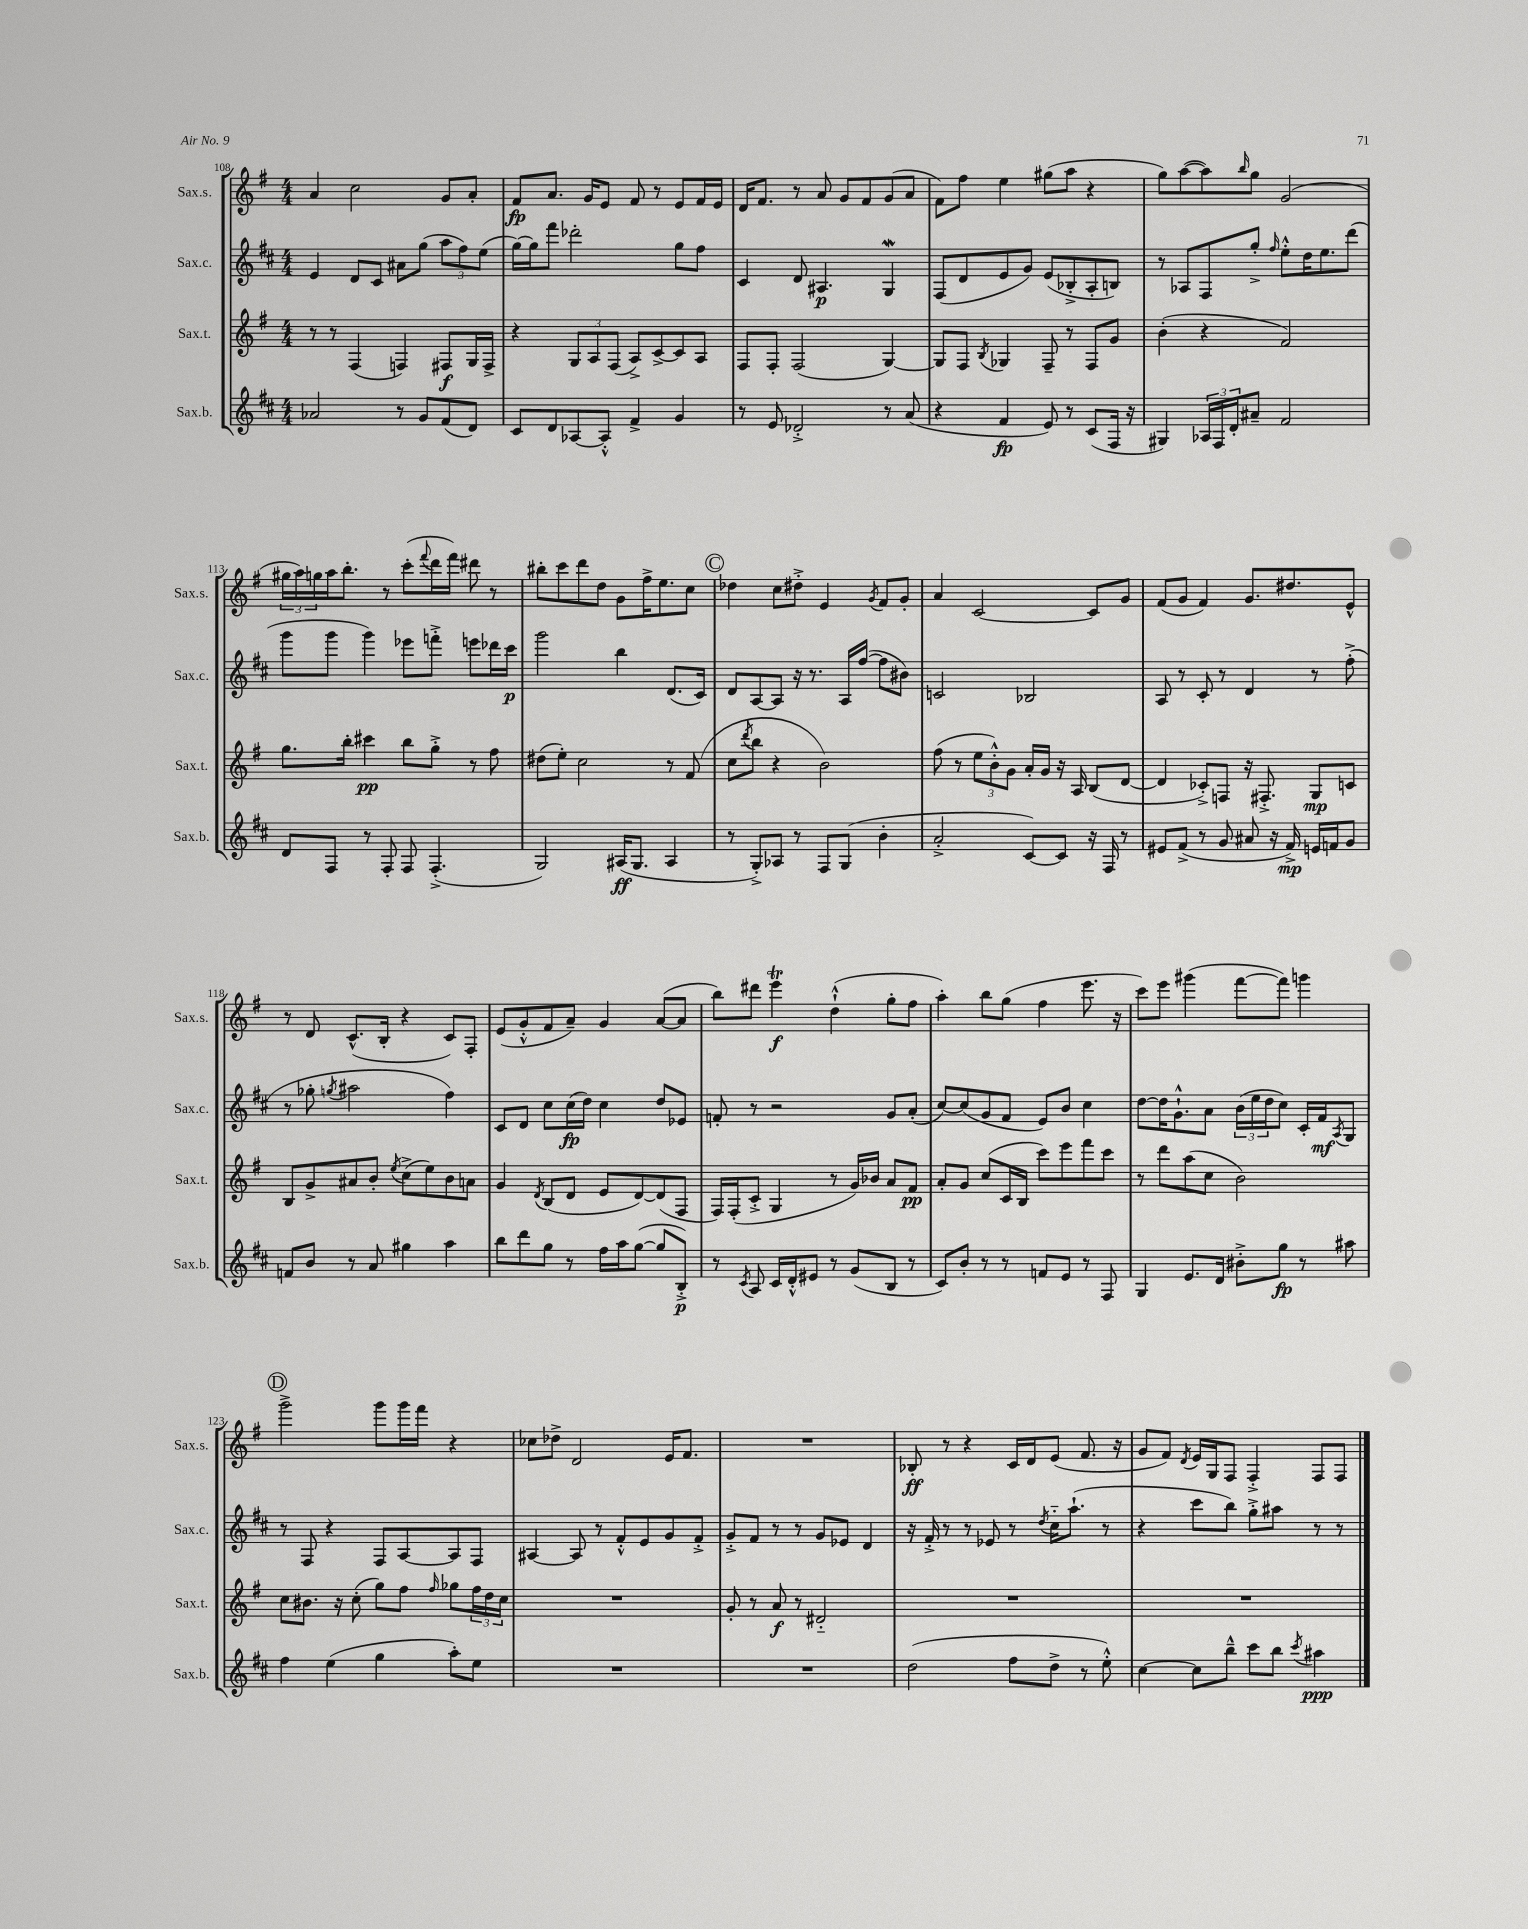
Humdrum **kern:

**kern	**dynam	**kern	**dynam	**kern	**dynam	**kern	**dynam
*part4	*part4	*part3	*part3	*part2	*part2	*part1	*part1
*staff4	*staff4	*staff3	*staff3	*staff2	*staff2	*staff1	*staff1
*I"Sax.b.	*	*I"Sax.t.	*	*I"Sax.c.	*	*I"Sax.s.	*
*I'Sax.b.	*	*I'Sax.t.	*	*I'Sax.c.	*	*I'Sax.s.	*
*clefG2	*	*clefG2	*	*clefG2	*	*clefG2	*
*k[f#c#]	*	*k[f#]	*	*k[f#c#]	*	*k[f#]	*
*M4/4	*	*M4/4	*	*M4/4	*	*M4/4	*
=108	=108	=108	=108	=108	=108	=108	=108
2a-X/	.	8r	.	4e/	.	4a/	.
.	.	8r	.	.	.	.	.
.	.	(4F#/	.	8d/L	.	2cc\	.
.	.	.	.	8c#/J	.	.	.
8r	.	4Fn/)	.	8a#X\L	.	.	.
8g/L	.	.	.	(8gg\J	.	.	.
(8f#/	.	8F#X/L	f	12aa\L	.	8g/L	.
.	.	.	.	12ff#\)	.	.	.
8d/J)	.	16G/L	.	.	.	8a'/J	.
.	.	.	.	(12ee\J	.	.	.
.	.	16F#^/JJ	.	.	.	.	.
=109	=109	=109	=109	=109	=109	=109	=109
8c#/L	.	4r	.	[16gg\LL)	.	8f#/L	fp
.	.	.	.	16gg\J]	.	.	.
8d/	.	.	.	8fff#\J	.	8.a/J	.
[8A-X/	.	12G/L	.	2ddd-X'\	.	.	.
.	.	.	.	.	.	16g/KL	.
.	.	12A/	.	.	.	.	.
8A-'^^/J]	.	.	.	.	.	8e/J	.
.	.	(12F#/J	.	.	.	.	.
4f#^/	.	8A^/L)	.	.	.	8f#/	.
.	.	[8c^/	.	.	.	8r	.
4g/	.	8c/]	.	8gg\L	.	8e/L	.
.	.	8A/J	.	8ff#\J	.	16f#/L	.
.	.	.	.	.	.	16e/JJ	.
=110	=110	=110	=110	=110	=110	=110	=110
8r	.	8F#/L	.	4c#/	.	16d/KL	.
.	.	.	.	.	.	8.f#/J	.
8e/	.	8F#'/J	.	.	.	.	.
2d-X'^/	.	(2F#/	.	8d/	.	8r	.
.	.	.	.	4.A#X/	p	8a/	.
.	.	.	.	.	.	8g/L	.
.	.	.	.	.	.	8f#/	.
8r	.	[4G/)	.	4Gw/	.	(8g/	.
(8a/	.	.	.	.	.	8a/J	.
=111	=111	=111	=111	=111	=111	=111	=111
4r	.	8G/L]	.	(8F#/L	.	8f#\L)	.
.	.	8F#/J	.	8d/	.	8ff#\J	.
.	.	8qB/	.	.	.	.	.
4f#/	fp	4G-X/	.	8e/	.	4ee\	.
.	.	.	.	8g/J)	.	.	.
8e/)	.	8F#~/	.	(8e/L	.	(8gg#X\L	.
8r	.	8r	.	8B-X'^/	.	8aa\J	.
(8c#/L	.	8F#/L	.	8A'/	.	4r	.
16F#/Jk	.	8g/J	.	8Bn/J)	.	.	.
16r	.	.	.	.	.	.	.
=112	=112	=112	=112	=112	=112	=112	=112
4G#X/)	.	(4b'\	.	8r	.	8gg\L)	.
.	.	.	.	8A-X/L	.	([8aa\	.
24A-X/LL	.	4r	.	8F#/	.	8aa\])	.
24F#/	.	.	.	.	.	.	.
24d'/J	.	.	.	.	.	.	.
.	.	.	.	.	.	16qqbb/	.
8a#X~/J	.	.	.	8gg'^/J	.	8gg\J	.
.	.	.	.	16qqff#/	.	.	.
2f#/	.	2f#/)	.	8ee'^^\L	.	(2g/	.
.	.	.	.	16dd\K	.	.	.
.	.	.	.	8.ee\	.	.	.
.	.	.	.	(8ddd\J	.	.	.
!!LO:LB:g=z
=113	=113	=113	=113	=113	=113	=113	=113
8d/L	.	8.gg\L	.	8ggg\L	.	24gg#X\LL	.
.	.	.	.	.	.	24aa\)	.
.	.	.	.	.	.	24ggn\	.
8F#/J	.	.	.	8ggg\J	.	16aa\J	.
.	.	16bb'\Jk	.	.	.	8.bb'\J	.
8r	.	4ccc#X\	pp	4ggg\)	.	.	.
8F#'/	.	.	.	.	.	8r	.
8F#/	.	8bb\L	.	8eee-X\L	.	(8ccc'\L	.
.	.	.	.	.	.	8qqfff#/	.
(4.F#'^/	.	8gg'^\J	.	8fffn'^\J	.	16ddd\L	.
.	.	.	.	.	.	16fff#\JJ)	.
.	.	8r	.	8eeen\L	.	8ddd#X\	.
.	.	8ff#\	.	16ddd-X\L	.	8r	.
.	.	.	.	16ccc#\JJ	p	.	.
=114	=114	=114	=114	=114	=114	=114	=114
2G/)	.	(8dd#X\L	.	2ggg\	.	8bb#X'\L	.
.	.	8ee'\J)	.	.	.	8ccc\	.
.	.	2cc\	.	.	.	8ddd\	.
.	.	.	.	.	.	8dd\J	.
(16A#X/KL	ff	.	.	4bb\	.	8g\L	.
8.G/J	.	.	.	.	.	.	.
.	.	.	.	.	.	16ff#^\K	.
.	.	.	.	.	.	8.ee\	.
4A#/	.	8r	.	(8.d/L	.	.	.
.	.	(8f#/	.	.	.	8cc\J	.
.	.	.	.	16c#/Jk)	.	.	.
!!LO:REH:place=s1:t=C
=115	=115	=115	=115	=115	=115	=115	=115
8r	.	8cc\L	.	8d/L	.	4dd-X\	.
.	.	8qddd/	.	.	.	.	.
8G'^/L)	.	8bb\J	.	[8A/	.	.	.
8A-X/J	.	4r	.	8A/J]	.	8cc\L	.
8r	.	.	.	16r	.	8dd#X'^\J	.
.	.	.	.	8.r	.	.	.
8F#/L	.	2b\)	.	.	.	4e/	.
(8G/J	.	.	.	16A/LL	.	.	.
.	.	.	.	([16ff#/JJ	.	.	.
.	.	.	.	.	.	8qg/	.
4b'\	.	.	.	8ff#\L]	.	8f#/L	.
.	.	.	.	8b#X\J)	.	8g'/J	.
=116	=116	=116	=116	=116	=116	=116	=116
2a'^/	.	(8ff#\	.	2cn/	.	4a/	.
.	.	8r	.	.	.	.	.
.	.	12ee\L	.	.	.	[2c/	.
.	.	12b'^^\)	.	.	.	.	.
.	.	12g\J	.	.	.	.	.
[8c#/L)	.	16a'/LL	.	2B-X/	.	.	.
.	.	16g/JJ	.	.	.	.	.
8c#/J]	.	16r	.	.	.	.	.
.	.	16A/	.	.	.	.	.
16r	.	(8B/L	.	.	.	8c/L]	.
16F#/	.	.	.	.	.	.	.
8r	.	[8d/J	.	.	.	8g/J	.
=117	=117	=117	=117	=117	=117	=117	=117
8e#X/L	.	4d/]	.	8A/	.	(8f#/L	.
(8f#^/J	.	.	.	8r	.	8g/J	.
8r	.	8c-X'^/L)	.	8c#'/	.	4f#/)	.
8g/	.	8Fn/J	.	8r	.	.	.
8a#X/	.	16r	.	4d/	.	8.g/L	.
.	.	8.F#X'^/	.	.	.	.	.
16r	.	.	.	.	.	.	.
16f#^/)	mp	.	.	.	.	8.dd#X/	.
16en/LL	.	8G/L	mp	8r	.	.	.
16fn/J	.	.	.	.	.	.	.
8g/J	.	8cn/J	.	(8ff#'^\	.	8e^^/J	.
!!LO:LB:g=z
=118	=118	=118	=118	=118	=118	=118	=118
8fn/L	.	8B/L	.	8r	.	8r	.
8b/J	.	8g^/	.	8gg-X'\	.	8d/	.
.	.	.	.	8qggn/	.	.	.
8r	.	8a#X/	.	2aa#X\	.	(8.c^^/L	.
8a/	.	8b'/J	.	.	.	.	.
.	.	.	.	.	.	16B'/Jk	.
.	.	8qee/	.	.	.	.	.
4gg#X\	.	(8cc^\L	.	.	.	4r	.
.	.	8ee\)	.	.	.	.	.
4aa\	.	8b\	.	4ff#\)	.	8c/L)	.
.	.	8an\J	.	.	.	8F#'/J	.
=119	=119	=119	=119	=119	=119	=119	=119
8bb\L	.	4g/	.	8c#/L	.	(8e/L	.
8ddd\	.	.	.	8d/J	.	8g'^^/	.
.	.	8qd/	.	.	.	.	.
8gg\J	.	(8B/L	.	8cc#\L	.	8f#/	.
8r	.	8d/J	.	(16cc#\L	fp	8a~/J)	.
.	.	.	.	16dd\JJ)	.	.	.
16ff#\LL	.	8e/L	.	4cc#\	.	4g/	.
16aa\J	.	.	.	.	.	.	.
([8gg\J	.	[8d/)	.	.	.	.	.
8gg/L]	.	(8d/]	.	8dd/L	.	([8a/L	.
8B'^/J)	p	8F#/J	.	8e-X/J	.	8a/J]	.
=120	=120	=120	=120	=120	=120	=120	=120
8r	.	16F#/LL)	.	8fn'/	.	8bb\L)	.
.	.	(16F#'/J	.	.	.	.	.
8qc#/	.	.	.	.	.	.	.
8A/	.	8c'^/J	.	8r	.	8ddd#X\J	.
16c#/LL	.	4G/	.	2r	.	4eeeT\	f
16d'^^/J	.	.	.	.	.	.	.
8e#X/J	.	.	.	.	.	.	.
8r	.	8r	.	.	.	(4dd`^^\	.
(8g/L	.	16g/LL)	.	.	.	.	.
.	.	16b-X/JJ	.	.	.	.	.
8B/J	.	8a/L	.	8g/L	.	8gg'\L	.
8r	.	8f#/J	pp	(8a'/J	.	8ff#\J	.
=121	=121	=121	=121	=121	=121	=121	=121
8c#/L)	.	8a'/L	.	[8cc#/L)	.	4aa'\)	.
8b'/J	.	8g/J	.	(8cc#/]	.	.	.
8r	.	(8cc/L	.	8g/	.	8bb\L	.
8r	.	16c/L	.	8f#/J	.	(8gg\J	.
.	.	16B/JJ	.	.	.	.	.
8fn/L	.	8ccc\L)	.	8e/L)	.	4ff#\	.
8e/J	.	8eee\	.	8b/J	.	.	.
8r	.	8fff#\	.	4cc#\	.	8.eee\	.
8F#/	.	8ccc\J	.	.	.	.	.
.	.	.	.	.	.	16r	.
=122	=122	=122	=122	=122	=122	=122	=122
4G/	.	8r	.	[8dd\L	.	8ccc\L)	.
.	.	8ddd\L	.	16dd\K]	.	8eee\J	.
.	.	.	.	8.g`^^\	.	.	.
8.e/L	.	(8aa\	.	.	.	(4ggg#X\	.
.	.	8cc\J	.	8a\J	.	.	.
16d/Jk	.	.	.	.	.	.	.
8b#X'^\L	.	2b\)	.	(24b\LL	.	[8fff#\L	.
.	.	.	.	24ee\	.	.	.
.	.	.	.	24dd\J	.	.	.
8gg\J	fp	.	.	8cc#\J)	.	8fff#\J])	.
8r	.	.	.	16c#'/LL	.	4gggn\	.
.	.	.	.	16f#/J	mf	.	.
.	.	.	.	8qA/	.	.	.
8aa#X\	.	.	.	8G/J	.	.	.
!!LO:LB:g=z
!!LO:REH:place=s1:t=D
=123	=123	=123	=123	=123	=123	=123	=123
4ff#\	.	8cc\L	.	8r	.	2ggg^\	.
.	.	8.b#X\J	.	8F#/	.	.	.
(4ee\	.	.	.	4r	.	.	.
.	.	16r	.	.	.	.	.
.	.	(8cc'\	.	.	.	.	.
4gg\	.	8gg\L)	.	8F#/L	.	8ggg\L	.
.	.	8ff#\J	.	[8A/	.	16ggg\L	.
.	.	.	.	.	.	16fff#\JJ	.
.	.	16qqff#/	.	.	.	.	.
8aa'\L)	.	8gg-X\L	.	8A/]	.	4r	.
8ee\J	.	24ff#\L	.	8F#/J	.	.	.
.	.	24dd\	.	.	.	.	.
.	.	24cc\JJ	.	.	.	.	.
=124	=124	=124	=124	=124	=124	=124	=124
1r	.	1r	.	[4A#X/	.	8cc-X\L	.
.	.	.	.	.	.	8dd-X^\J	.
.	.	.	.	8A#/]	.	2d/	.
.	.	.	.	8r	.	.	.
.	.	.	.	8f#'^^/L	.	.	.
.	.	.	.	8e/	.	.	.
.	.	.	.	8g/	.	16e/KL	.
.	.	.	.	.	.	8.f#/J	.
.	.	.	.	8f#'^/J	.	.	.
=125	=125	=125	=125	=125	=125	=125	=125
1r	.	8g'/	.	8g'^/L	.	1r	.
.	.	8r	.	8f#/J	.	.	.
.	.	8a/	f	8r	.	.	.
.	.	8r	.	8r	.	.	.
.	.	2d#X/	.	8g/L	.	.	.
.	.	.	.	8e-X/J	.	.	.
.	.	.	.	4d/	.	.	.
=126	=126	=126	=126	=126	=126	=126	=126
(2dd\	.	1r	.	16r	.	8B-X'/	ff
.	.	.	.	16f#'^/	.	.	.
.	.	.	.	8r	.	8r	.
.	.	.	.	8r	.	4r	.
.	.	.	.	8e-X/	.	.	.
8ff#\L	.	.	.	8r	.	16c/LL	.
.	.	.	.	.	.	16d/J	.
.	.	.	.	8qdd/	.	.	.
8dd^\J	.	.	.	16cc#\KL	.	(8e/J	.
.	.	.	.	(8.aa`\J	.	.	.
8r	.	.	.	.	.	8.f#/	.
8ee'^^\)	.	.	.	8r	.	.	.
.	.	.	.	.	.	16r	.
=127	=127	=127	=127	=127	=127	=127	=127
[4cc#\	.	1r	.	4r	.	8g/L	.
.	.	.	.	.	.	8f#/J)	.
.	.	.	.	.	.	8qd/	.
8cc#\L]	.	.	.	8ccc#\L	.	16e/LL	.
.	.	.	.	.	.	16G/J	.
8bb~^^\J	.	.	.	8bb\J)	.	8F#/J	.
8ccc#\L	.	.	.	8gg'^\L	.	4F#'^/	.
8bb\J	.	.	.	8aa#X\J	.	.	.
8qccc#/	.	.	.	.	.	.	.
4aa#X\	ppp	.	.	8r	.	8F#/L	.
.	.	.	.	8r	.	8F#/J	.
==	==	==	==	==	==	==	==
*-	*-	*-	*-	*-	*-	*-	*-
